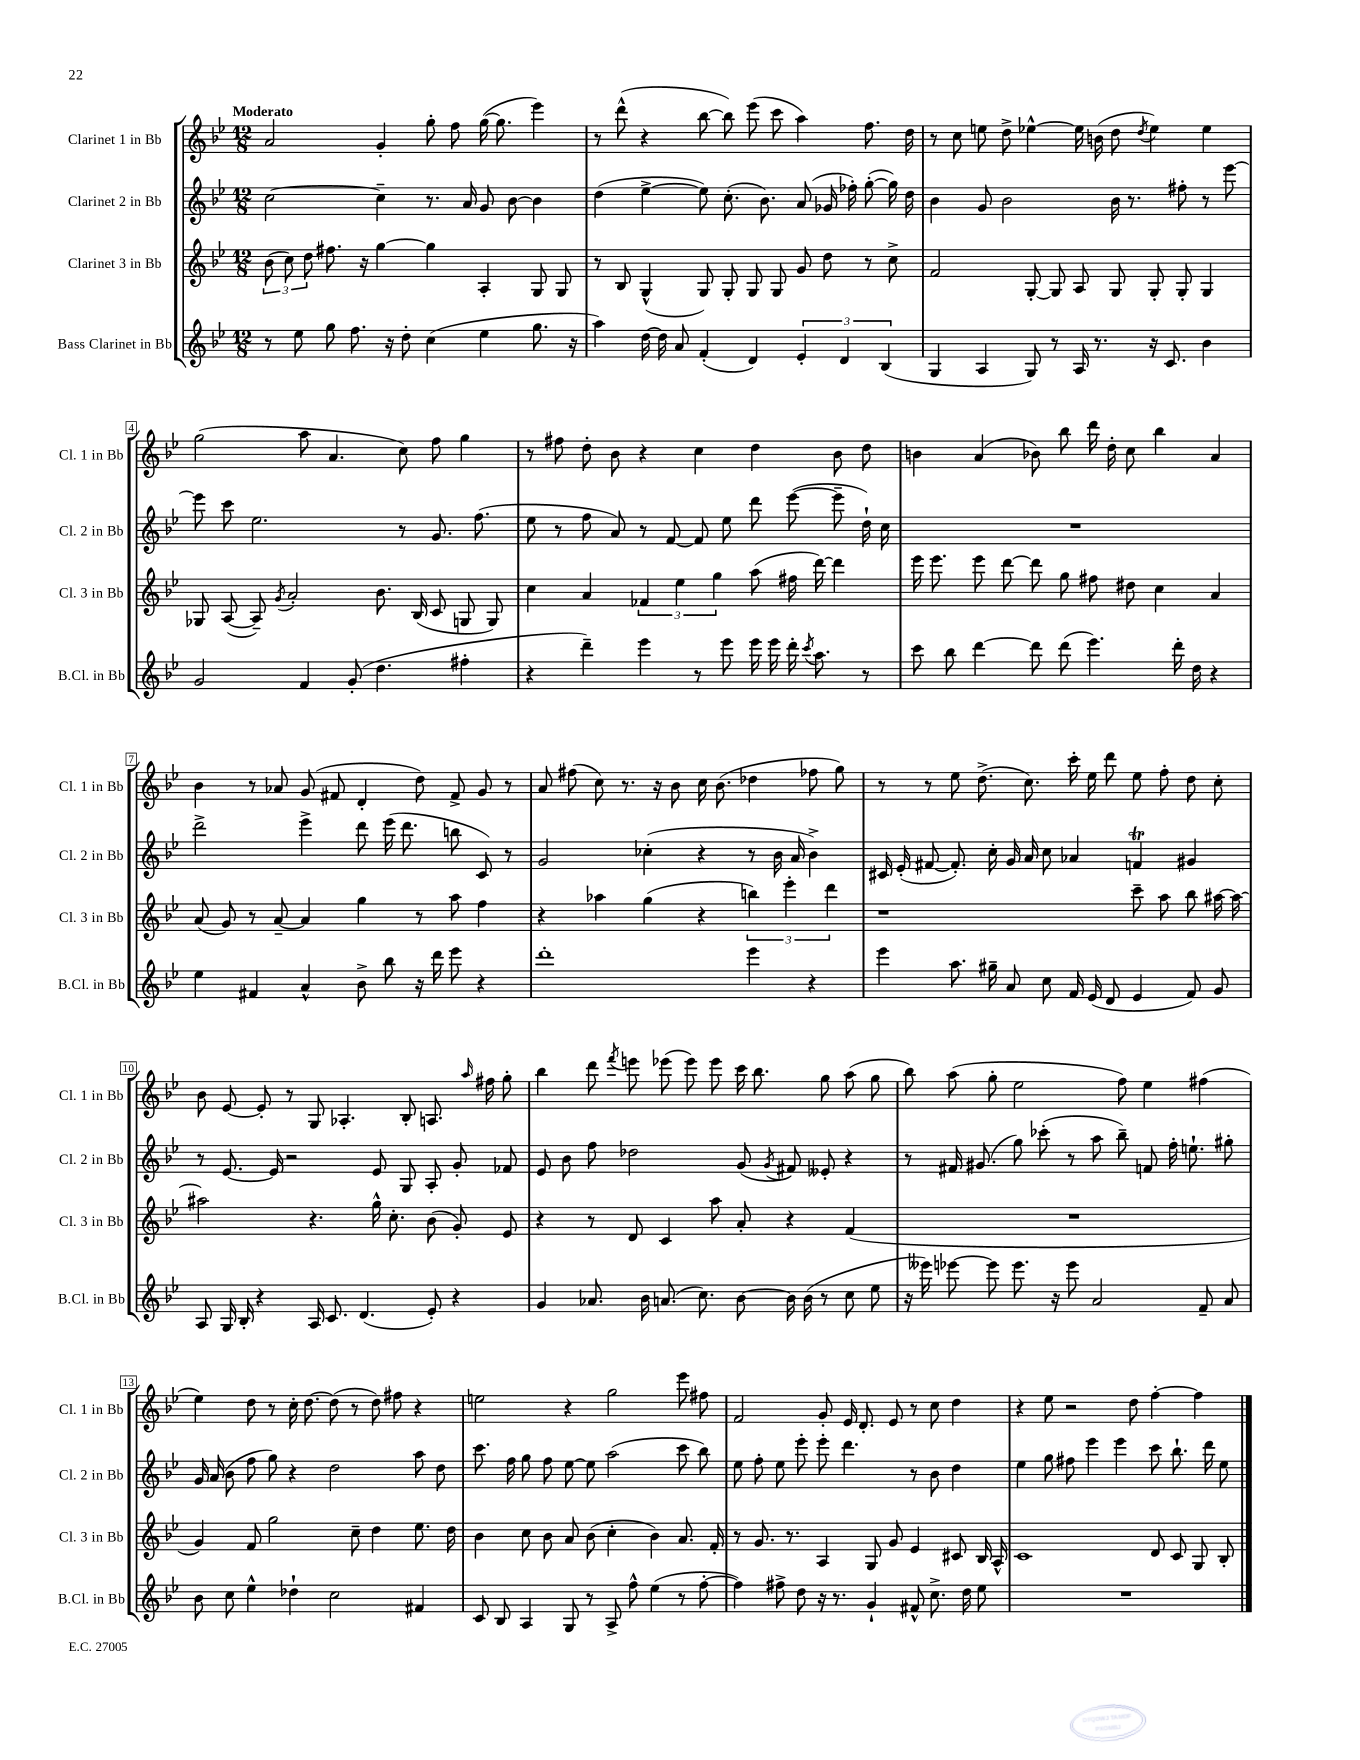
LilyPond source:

<<
\new StaffGroup <<
\new Staff = "s0" \with { instrumentName = "Clarinet 1 in Bb" shortInstrumentName = "Cl. 1 in Bb" } {
    \clef treble \key bes \major \numericTimeSignature \time 12/8 \tempo "Moderato"
    \autoBeamOff a'2 g'4-. g''8-. f''8 g''16~( g''8. ees'''4) |
    r8 d'''8-^( r4 bes''8~ bes''8) ees'''8( c'''8 a''4) f''8. d''16 |
    r8 c''8 e''8 d''8-> ees''4~-^ ees''16 b'16( d''8 \acciaccatura { d''8 } ees''4) ees''4 |
    g''2( a''8 a'4. c''8) f''8 g''4 |
    r8 fis''8 d''8-. bes'8 r4 c''4 d''4 bes'8 d''8 |
    b'4 a'4( bes'8) bes''8 d'''16 d''16-. c''8 bes''4 a'4 |
    bes'4 r8 aes'8 g'8( fis'8 d'4-. d''8) fis'8-> g'8 r8 |
    a'8 fis''8( c''8) r8. r16 bes'8 c''16 bes'8.( des''4 fes''8 g''8) |
    r8 r8 ees''8 d''8.->( c''8.) c'''16-. ees''16 d'''8 ees''8 f''8-. d''8 c''8-. |
    bes'8 ees'8~ ees'8-. r8 g8 aes4.-. bes8-. a8. \grace { a''16 } fis''16 g''8-. |
    bes''4 d'''8 \acciaccatura { f'''8 } e'''8 ees'''8( ees'''8) ees'''8 c'''16 bes''8. g''8 a''8( g''8 |
    bes''8) a''8( g''8-. ees''2 f''8) ees''4 fis''4( |
    ees''4) d''8 r8 c''16-. d''8.~ d''8( r8 d''8) fis''8 r4 |
    e''2 r4 g''2 ees'''8 fis''8 |
    f'2 g'8-. ees'16 d'8.-. ees'8 r8 c''8 d''4 |
    r4 ees''8 r2 d''8 f''4~-. f''4 \bar "|." |
}
\new Staff = "s1" \with { instrumentName = "Clarinet 2 in Bb" shortInstrumentName = "Cl. 2 in Bb" } {
    \clef treble \key bes \major \numericTimeSignature \time 12/8
    \autoBeamOff c''2~ c''4-- r8. a'16 g'8 bes'8~ bes'4 |
    d''4( ees''4~-> ees''8) c''8.-.( bes'8.) a'8( ges'16 fes''16-.) g''8~-.( g''16) d''16 |
    bes'4 g'8 bes'2 bes'16 r8. fis''8-. r8 ees'''8~ |
    ees'''8 c'''8 ees''2. r8 g'8. f''8.( |
    ees''8 r8 f''8 a'8) r8 f'8~ f'8 ees''8 d'''8 ees'''8~( ees'''8-- d''16-!) c''16 |
    R1. |
    d'''2-> ees'''4-> d'''8 ees'''16( d'''8. b''8 c'8) r8 |
    g'2 ces''4-.( r4 r8 bes'16 a'16 bes'4->) |
    cis'16 ees'16-.( fis'8~ fis'8.-.) c''16-. g'16 a'16 c''8 aes'4 f'4\trill gis'4 |
    r8 ees'8.~ ees'16 r2 ees'8 g8 a8-. g'8-. fes'8 |
    ees'8 bes'8 f''8 des''2 g'8( \acciaccatura { g'8 } fis'8) eeses'8-. r4 |
    r8 fis'16 gis'8.( g''8) ces'''8-.( r8 a''8 bes''8--) f'8 f''16-. e''8.-! gis''8-. |
    g'16 a'16( bes'8 f''8 g''8) r4 d''2 a''8 d''8 |
    c'''8. f''16 g''8 f''8 ees''8~ ees''8 a''2( c'''8 bes''8) |
    ees''8 f''8-. ees''8 ees'''8-. ees'''8-. d'''4. r8 bes'8 d''4 |
    ees''4 g''8 fis''8 ees'''4 ees'''4 c'''8 bes''8.-! d'''16 ees''8 \bar "|." |
}
\new Staff = "s2" \with { instrumentName = "Clarinet 3 in Bb" shortInstrumentName = "Cl. 3 in Bb" } {
    \clef treble \key bes \major \numericTimeSignature \time 12/8
    \autoBeamOff \tuplet 3/2 { bes'8( c''8) d''8 } fis''8. r16 g''4~ g''4 a4-. g8 g8 |
    r8 bes8 g4-^( g8) g8-. g8 g8 g'8 d''8 r8 c''8-> |
    f'2 g8~-. g8 a8 g8 g8-. g8-. g4 |
    ges8 a8~( a8--) \acciaccatura { g'8 } a'2-. bes'8. bes16( c'8 g8 g8) |
    c''4 a'4 \tuplet 3/2 { fes'4 ees''4 g''4 } a''8( fis''16 d'''16~) d'''4 |
    ees'''16 ees'''8. ees'''8 d'''8~ d'''8 g''8 fis''8 dis''8 c''4 a'4 |
    a'8( g'8) r8 a'8~-- a'4 g''4 r8 a''8 f''4 |
    r4 aes''4 g''4( r4 \tuplet 3/2 { b''4) ees'''4-. d'''4 } |
    r1 c'''8-- a''8 bes''8 ais''16~ ais''16~ |
    ais''2 r4. g''16-^ c''8.-. bes'8( g'8-.) ees'8 |
    r4 r8 d'8 c'4 a''8 a'8-. r4 f'4( |
    R1. |
    g'4) f'8 g''2 c''8-- d''4 ees''8. d''16 |
    bes'4 c''8 bes'8 a'8 bes'8( c''4-. bes'4) a'8. f'16-. |
    r8 g'8. r8. a4 g8 g'8 ees'4 cis'8 bes16 a16-^ |
    c'1 d'8 c'8 g8 bes8-. \bar "|." |
}
\new Staff = "s3" \with { instrumentName = "Bass Clarinet in Bb" shortInstrumentName = "B.Cl. in Bb" } {
    \clef treble \key bes \major \numericTimeSignature \time 12/8
    \autoBeamOff r8 ees''8 g''8 f''8. r16 d''8-. c''4( ees''4 g''8. r16 |
    a''4) d''16~ d''16 a'8 f'4-.( d'4) \tuplet 3/2 { ees'4-. d'4 bes4( } |
    g4 a4 g8) r8 a16 r8. r16 c'8. bes'4 |
    g'2 f'4 g'8-.( d''4. fis''4-. |
    r4 d'''4--) ees'''4 r8 ees'''8 ees'''16 ees'''16 d'''16-. \acciaccatura { c'''8 } a''8. r8 |
    c'''8 bes''8 d'''4~ d'''8 d'''8( ees'''4.) d'''16-. d''16 r4 |
    ees''4 fis'4 a'4-^ bes'8-> bes''8 r16 d'''16 ees'''8 r4 |
    d'''1-. ees'''4 r4 |
    ees'''4 a''8. gis''16-- a'8 c''8 f'16 ees'16( d'8 ees'4 f'8) g'8 |
    a8 g16 bes16-. r4 a16 c'8. d'4.( ees'8-.) r4 |
    g'4 aes'8. bes'16 a'8.( c''8.) bes'8~ bes'16 bes'16( r8 c''8 ees''8 |
    r16 eeses'''16) ees'''8~ ees'''8 ees'''8. r16 ees'''8 a'2 f'8-- a'8 |
    bes'8 c''8 ees''4-^ des''4-! c''2 fis'4 |
    c'8 bes8 a4 g8 r8 a8-> f''8-^ ees''4( r8 f''8~-. |
    f''4) fis''8-> d''8 r16 r8. g'4-! fis'8-^ c''8.-> d''16 ees''8 |
    R1. \bar "|." |
}
>>
>>
\layout { \context { \Score \override BarNumber.stencil = #(make-stencil-boxer 0.1 0.3 ly:text-interface::print) } }
